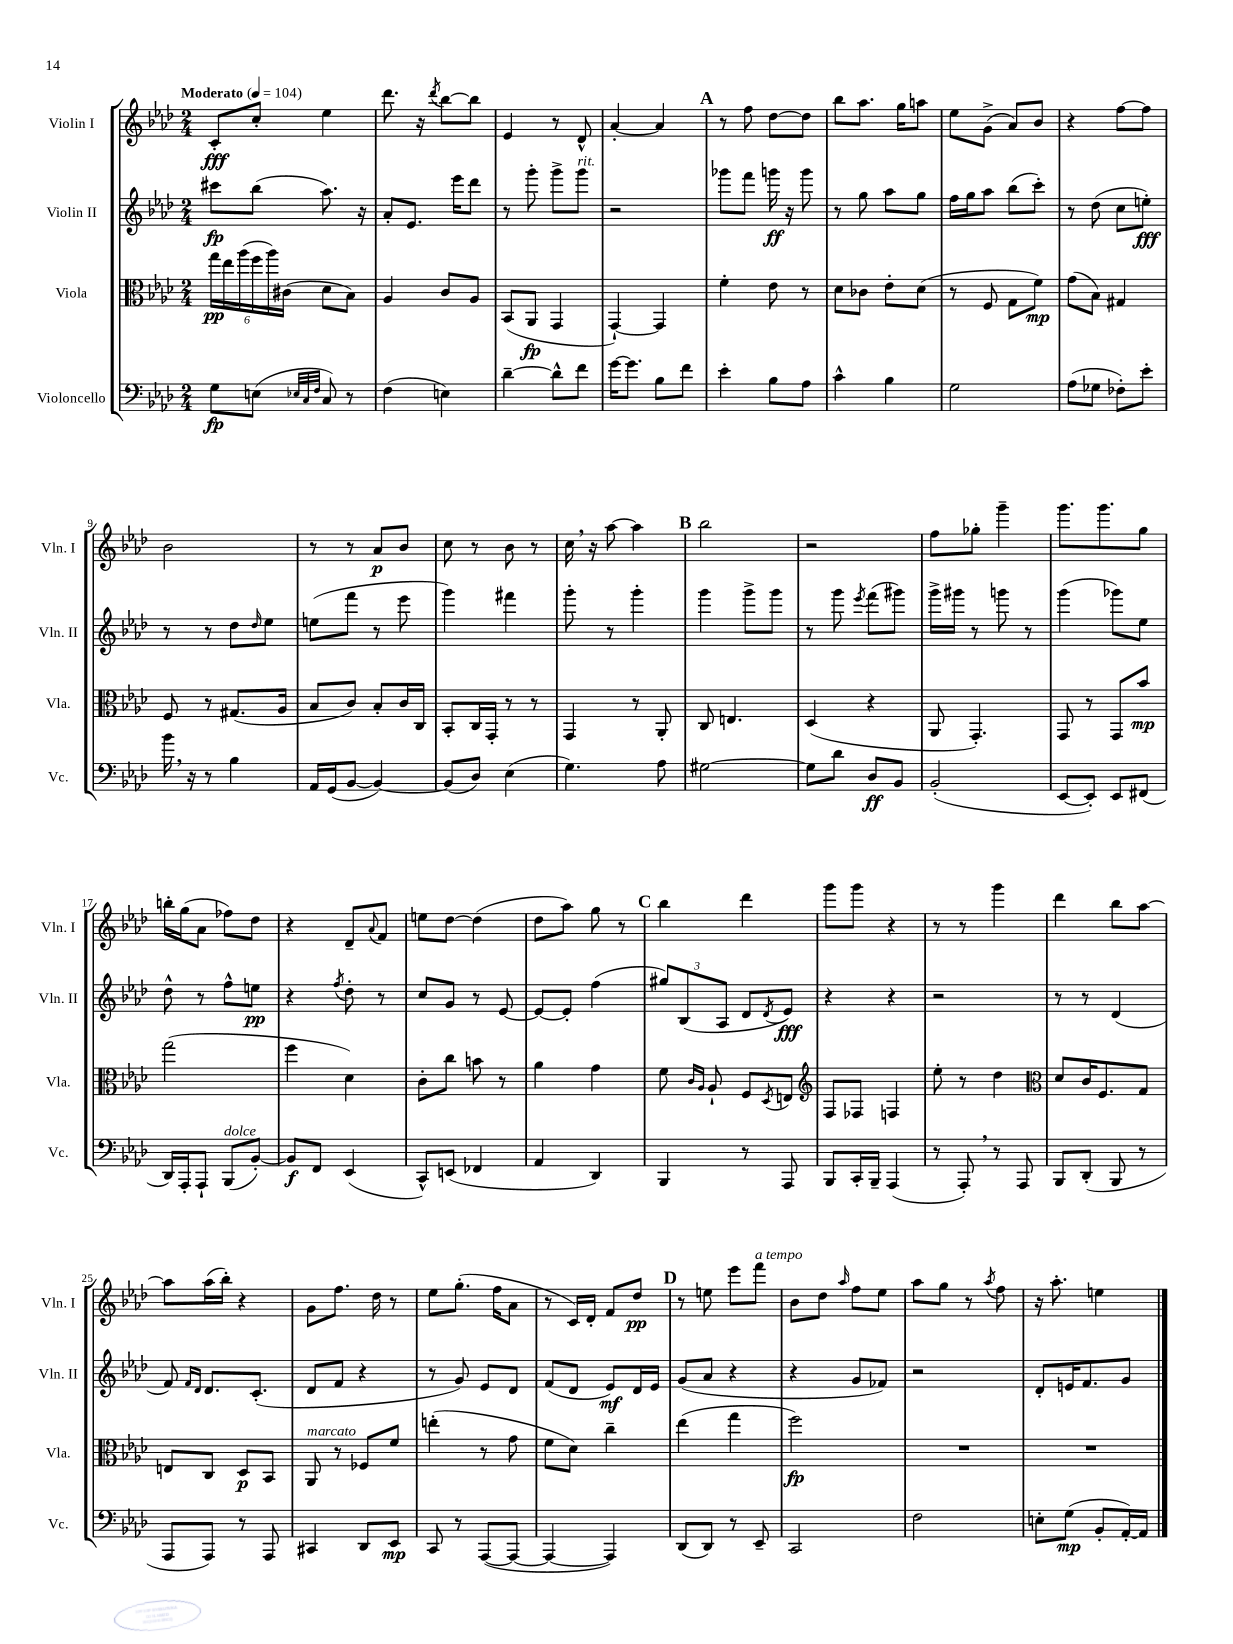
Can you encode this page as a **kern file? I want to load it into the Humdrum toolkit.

**kern	**kern	**kern	**kern
*staff4	*staff3	*staff2	*staff1
*clefF4	*clefC3	*clefG2	*clefG2
*k[b-e-a-d-]	*k[b-e-a-d-]	*k[b-e-a-d-]	*k[b-e-a-d-]
*M2/4	*M2/4	*M2/4	*M2/4
*MM104	*MM104	*MM104	*MM104
8G	24gg	8ccc#	8c'
.	24ee-	.	.
.	(24aa-	.	.
(8E	24ff	(8bb-	8cc'
.	24aa-)	.	.
.	(24c#	.	.
32qqE-	.	.	.
32qqC	.	.	.
32qqF	.	.	.
8C)	8d-	8.aa-)	4ee-
8r	8B-)	.	.
.	.	16r	.
=	=	=	=
(4F	4A-	8a-'	8.ddd-
.	.	8.e-	.
.	.	.	16r
.	.	.	8qddd-
4E)	8c	.	[8bb-
.	.	16eee-	.
.	8A-	8ddd-	8bb-]
=	=	=	=
[4d-~	(8BB-	8r	4e-
.	8AA-	8ggg'	.
8d-^^]	4GG	8ggg^	8r
8f	.	8ggg	8d-^^
=	=	=	=
[16g	[4GG`)	2r	[4a-'
8.g]	.	.	.
8B-	4GG]	.	4a-]
8f	.	.	.
=	=	=	=
4e-'	4f'	8ggg-	8r
.	.	8fff	8ff
8B-	8e-	16ggg	[8dd-
.	.	16r	.
8A-	8r	8ggg	8dd-]
=	=	=	=
4c^^	8d-	8r	8bb-
.	8c-	8gg	8.aa-
4B-	8e-'	8aa-	.
.	.	.	16gg
.	(8d-	8gg	8aa
=	=	=	=
2G	8r	16ff	8ee-
.	.	16gg	.
.	8F	8aa-	(8g^
.	8G	(8bb-	8a-)
.	8f)	8ccc')	8b-
=	=	=	=
(8A-	(8g	8r	4r
8G-	8B-)	(8dd-	.
8F-')	4G#	8cc	[8ff
8e-'	.	8ee')	8ff]
=	=	=	=
16b-	8F	8r	2b-
16r	.	.	.
8r	8r	8r	.
4B-	(8.G#	8dd-	.
.	.	16qqdd-	.
.	.	8ee-	.
.	16A-	.	.
=	=	=	=
16AA-	8B-	(8ee	8r
(16GG	.	.	.
[8BB-	8c)	8fff	8r
4BB-_)	8B-'	8r	8a-
.	16c	8eee-	8b-
.	16C	.	.
=	=	=	=
(8BB-]	8BB-'	4ggg)	8cc
8D-)	16C	.	8r
.	16GG'	.	.
(4E-	8r	4fff#	8b-
.	8r	.	8r
=	=	=	=
4.G)	4GG	8ggg'	16cc
.	.	.	16r
.	.	8r	[8aa-
.	8r	4ggg'	4aa-]
8A-	8AA-'	.	.
=	=	=	=
[2G#	8C	4ggg	2bb-
.	4.E	.	.
.	.	8ggg^	.
.	.	8ggg	.
=	=	=	=
8G#]	(4D-	8r	2r
8d-	.	8ggg	.
.	.	8qeee-	.
8D-	4r	(8fff	.
8BB-	.	8ggg#)	.
=	=	=	=
(2BB-'	8AA-	16ggg^	8ff
.	.	16ggg#	.
.	4.GG')	8r	8gg-'
.	.	8ggg	4ggg~
.	.	8r	.
=	=	=	=
[8EE-	8GG	(4ggg	8.ggg
8EE-'])	8r	.	.
.	.	.	8.ggg
8EE-	8GG	8ggg-)	.
(8FF#	8b-	8ee-	8gg
=	=	=	=
16DD-)	(2gg	8dd-^^	16bb'
16AAA-'	.	.	(16gg
8AAA-`	.	8r	8a-
(8BBB-	.	8ff^^	8ff-)
[8BB-')	.	8ee	8dd-
=	=	=	=
8BB-]	4ff	4r	4r
8FF	.	.	.
.	.	8qff	.
(4EE-	4d-)	8dd-'	8d-~
.	.	.	8qqa-
.	.	8r	8f
=	=	=	=
8CC^^)	8c'	8cc	8ee
(8EE	8cc	8g	[8dd-
4FF-	8b	8r	(4dd-]
.	8r	[8e-	.
=	=	=	=
4AA-	4a-	8e-_	8dd-
.	.	8e-']	8aa-)
4DD-)	4g	(4ff	8gg
.	.	.	8r
=	=	=	=
4BBB-	8f	12gg#)	4bb-
.	.	(12B-	.
.	16qqc	.	.
.	16qqA-	.	.
.	8A-`	.	.
.	.	12A-	.
8r	8F	8d-	4ddd-
.	8qD-	8qd-	.
8AAA-	8E	8e-)	.
=	=	=	=
*	*clefG2	*	*
8BBB-	8F	4r	8ggg
16CC'	8F-	.	8ggg
16BBB-~	.	.	.
(4AAA-	4F	4r	4r
=	=	=	=
8r	8ee-'	2r	8r
8AAA-')	8r	.	8r
8r	4dd-	.	4ggg
8AAA-	.	.	.
=	=	=	=
*	*clefC3	*	*
8BBB-	8d-	8r	4ddd-
(8DD-'	16c	8r	.
.	8.F	.	.
8BBB-	.	(4d-	8bb-
8r	8G	.	[8aa-
=	=	=	=
8AAA-	8E	8f)	8aa-]
.	.	16qqf	.
.	.	16qqd-	.
8AAA-)	8C	8.d-	(16aa-
.	.	.	16bb-')
8r	8D-	.	4r
.	.	(8.c'	.
8AAA-	8BB-	.	.
=	=	=	=
4CC#	8AA-	8d-	8g
.	8r	8f	8.ff
8DD-	8F-	4r	.
.	.	.	16dd-
8EE-	8f	.	8r
=	=	=	=
8CC	(4ee'	8r	8ee-
8r	.	8g)	(8.gg'
([8AAA-	8r	8e-	.
.	.	.	16ff
8AAA-_	8g	8d-	8a-
=	=	=	=
4AAA-_	8f	(8f	8r
.	8d-)	8d-	16c)
.	.	.	16d-'
4AAA-])	4cc~	8e-)	8f
.	.	16d-	8dd-
.	.	16e-	.
=	=	=	=
(8DD-	(4ee-	(8g	8r
8DD-)	.	8a-	8ee
8r	4gg	4r	8eee-
8EE-~	.	.	8fff
=	=	=	=
2CC	2ff)	4r	8b-
.	.	.	8dd-
.	.	.	16qqaa-
.	.	8g	8ff
.	.	8f-)	8ee-
=	=	=	=
2F	2r	2r	8aa-
.	.	.	8gg
.	.	.	8r
.	.	.	8qaa-
.	.	.	8ff
=	=	=	=
8E'	2r	8d-'	16r
.	.	.	8.aa-'
(8G	.	16e	.
.	.	8.f	.
8BB-'	.	.	4ee
[16AA-')	.	8g	.
16AA-]	.	.	.
==	==	==	==
*-	*-	*-	*-
